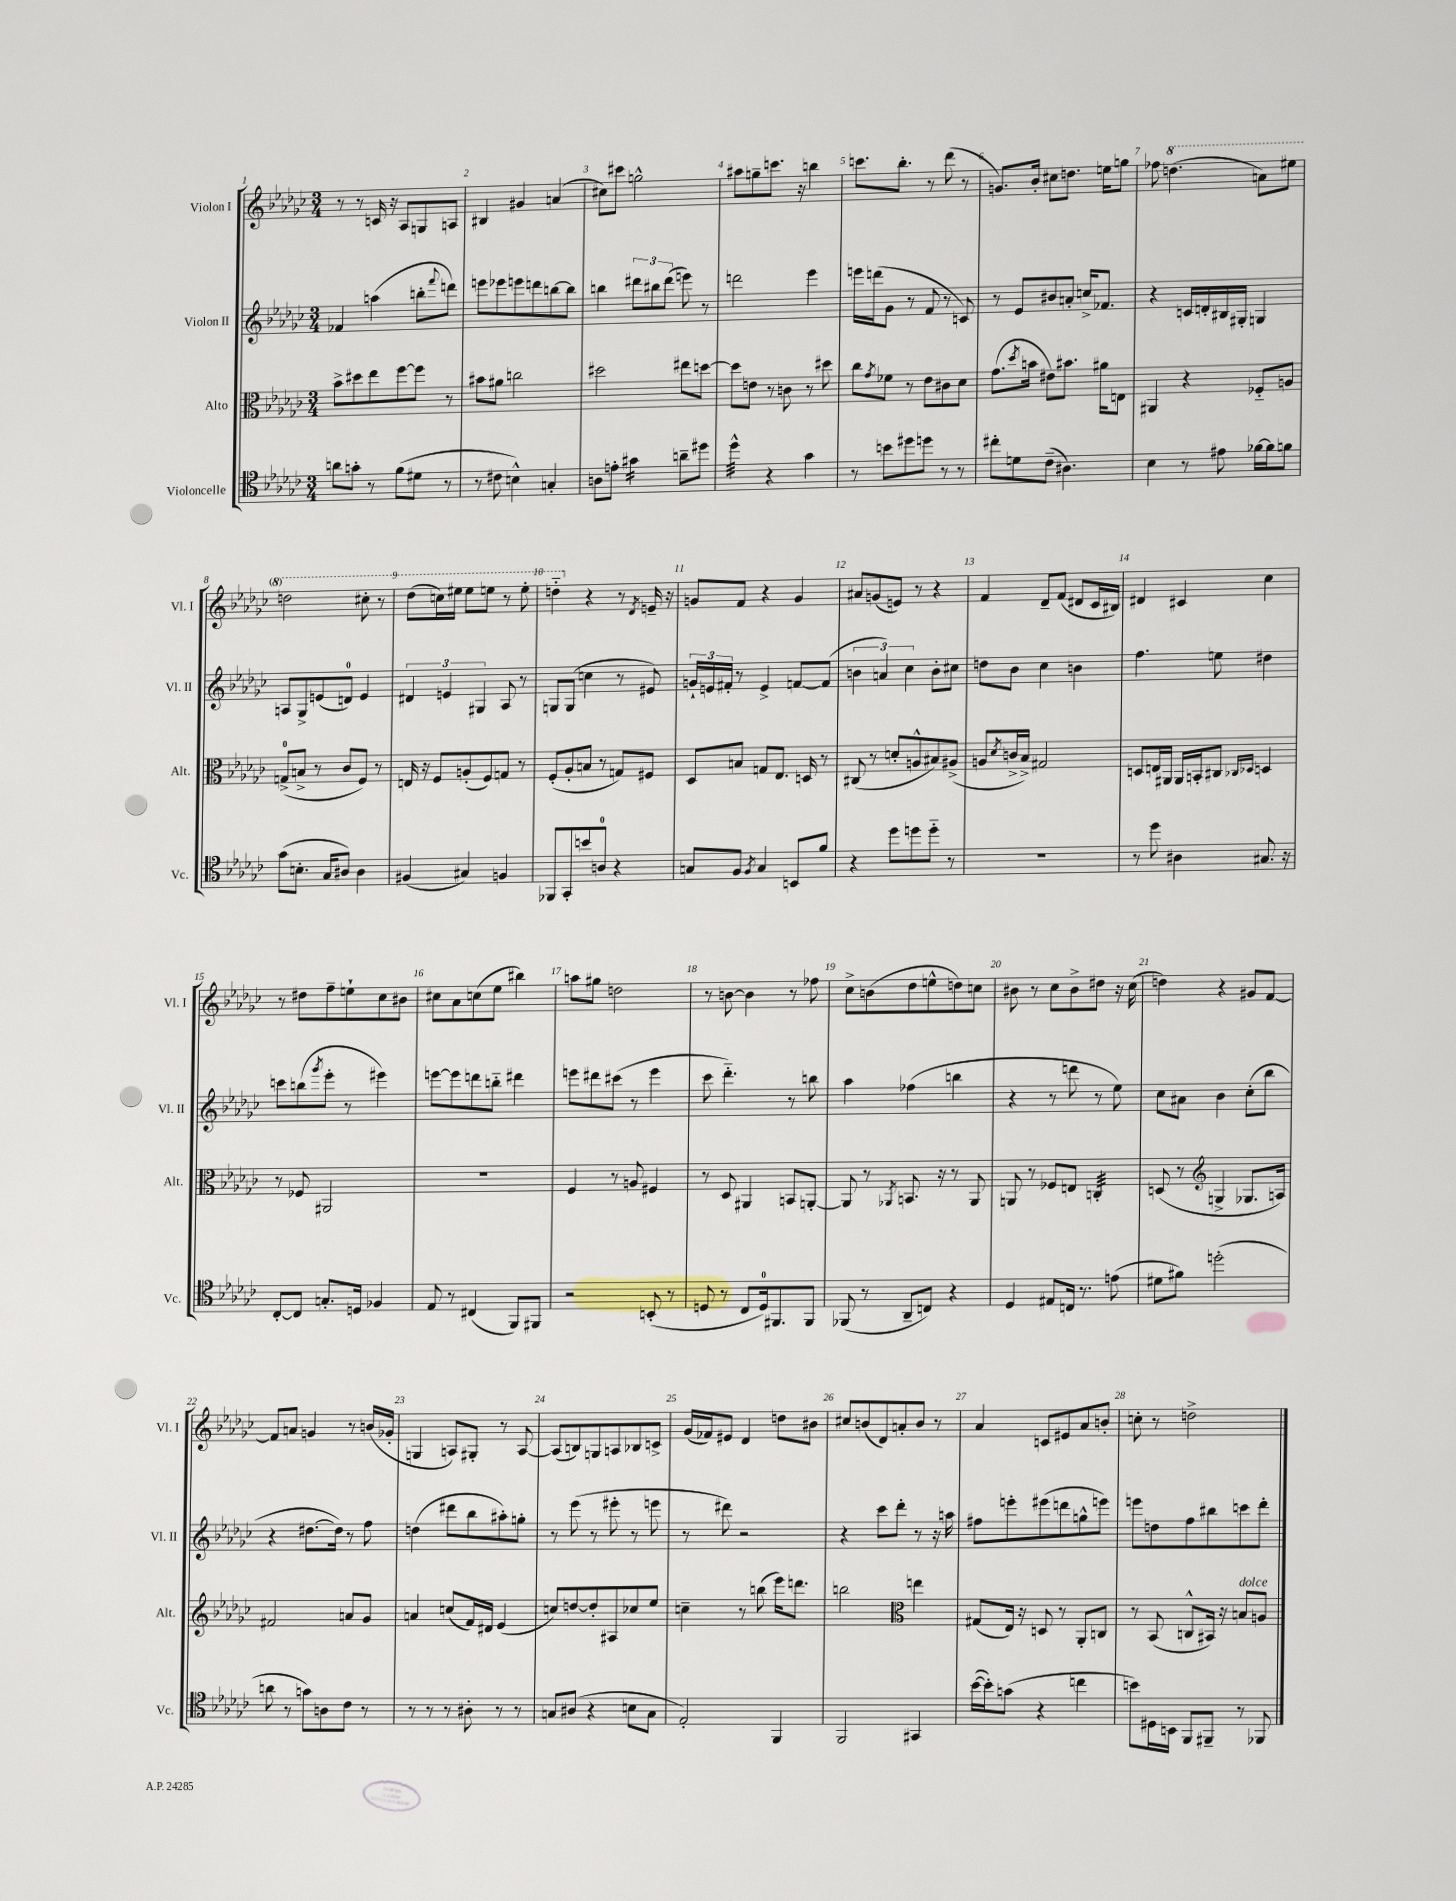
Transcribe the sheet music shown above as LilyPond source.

<<
\new StaffGroup <<
\new Staff = "s0" \with { instrumentName = "Violon I" shortInstrumentName = "Vl. I" } {
    \clef treble \key ges \major \numericTimeSignature \time 3/4
    r8 r8 c'16 r16 aes8 g8 a8 |
    bis4 gis'4 a'4( |
    cis''8) cis'''8 g''2-^ |
    ais''8 g''8-- c'''8. r16 b''4 |
    c'''8. bes''8.-. r8 des'''8( r8 |
    g'8.) bes'16-. cis''8 d''8. e''16 g''8 |
    fes''8 \ottava #1 d'''4.( a''8) eis'''8 |
    d'''2 cis'''8-. r8 |
    des'''8( c'''16) eis'''16 eis'''8 e'''8 r8 e'''8-. |
    d'''4-_ \ottava #0 r4 r8 \acciaccatura { des'8 } e'16-- r16 |
    g'8 f'8 r4 g'4 |
    ais'8 g'8( e'8) r8 r4 |
    f'4 des'8-- f'8( dis'8 ces'16 bis16) |
    dis'4 cis'4 ces''4 |
    r8 dis''8 f''8-- e''8-! ces''8 bis'8 |
    cis''8 aes'8 c''8( ees''8 bis''4) |
    a''8 gis''8 d''2 |
    r8 b'8~ b'4 r8 fes''8 |
    ces''8-> b'8( des''8 e''8-^ d''8) c''8 |
    bis'8 r8 ces''8 bis'8-> dis''8 r16 ces''16( |
    d''4) r4 gis'8 f'8~ |
    f'8 a'8 g'4 r8 b'16( ges'16-. |
    g4 a8) gis8-. r8 a8~ |
    a8( b8) g8 a8 bes8 c'8-> |
    ges'16( fes'16) eis'8 des'4 d''8 bis'8 |
    cis''8 b'8( des'8) a'8-. b'8 r8 |
    aes'4 c'8 eis'8 aes'8 b'8-. |
    c''8-. r8 d''2-> \bar "|." |
}
\new Staff = "s1" \with { instrumentName = "Violon II" shortInstrumentName = "Vl. II" } {
    \clef treble \key ges \major \numericTimeSignature \time 3/4
    fes'4 a''4( b''8-. \appoggiatura { f'''8 } d'''8) |
    e'''8 ees'''8 e'''8 d'''8 b''8~ b''8 |
    b''4 \tuplet 3/2 { dis'''8 bis''8 dis'''8( } e'''8) r8 |
    d'''2 ees'''4 |
    e'''16 d'''16( ges'8 r8 f'8 r8 c'8) |
    r8 ees'8 bis'8 a'8-. c''16-> fes'8. |
    r4 c'16 d'16-. bis16 gis16-. g4 |
    a8 ges8-> e'8( d'8-0) e'4 |
    \tuplet 3/2 { dis'4 e'4 gis4 } aes8 r8 |
    g8 g8( c''4 r8 eis'8) |
    \tuplet 3/2 { g'16-! e'16 fis'16-. } r8 e'4-> f'8~ f'8( |
    \tuplet 3/2 { b'4 a'4) ces''4 } b'8-. cis''8 |
    d''8 bes'8 ces''4 b'4 |
    f''4. e''8 dis''4 |
    c'''8 b''8( \acciaccatura { ges'''8 } ees'''8-. r8 eis'''4) |
    e'''8~ e'''8 d'''8 b''8-_ dis'''4 |
    e'''8 dis'''8 cis'''8( r8 e'''4 |
    ces'''8 des'''4.-_) r8 b''8 |
    aes''4 fes''4( b''4 |
    r4 r8 d'''8 r8 ees''8) |
    ces''8 ais'8 bes'4 ces''8-.( bes''8 |
    r4 dis''8.~ dis''16) r8 f''8 |
    d''4( dis'''8 bes''8 ais''8-.) g''8-. |
    r8 ees'''8( r8 eis'''8-. r8 e'''8 |
    r8 dis'''8) r2 |
    r4 ces'''8 des'''8-. r8 r16 a''16 |
    fis''8 e'''8-. eis'''8( d'''8 g''8-^ e'''8) |
    e'''8 d''8 f''8 bis''8 c'''8 des'''8-. \bar "|." |
}
\new Staff = "s2" \with { instrumentName = "Alto" shortInstrumentName = "Alt." } {
    \clef alto \key ges \major \numericTimeSignature \time 3/4
    bes'8-> dis''8 ees''8 f''8~ f''8 r8 |
    bis'8 ais'8 c''2 |
    dis''2 eis''8 d''8~ |
    d''8 e'8 r8 c'8 r8 dis''8 |
    ces''8 \acciaccatura { ges'8 } fes'8 r8 ees'8 cis'8 des'8 |
    ges'8.( \acciaccatura { des''8 } b'16 eis'8) bis'8. ais'16 e8 |
    ais,4 r4 fes8-_ a8 |
    g8-0->( b8-> r8 ces'8 f8) r8 |
    e16 r16 f8 a8-.( f8) g8 r8 |
    f8-.( aes8-. b8 r8 g8) fis8 |
    des8 b8 g8 ees8. d16 r8 |
    cis8( r8 d'8-. a8-^ bis8) ais8->( |
    a8 \acciaccatura { des'8 } c'16-> bes16->) gis2 |
    d8 e16 ais,16 ais,16 b,16-. cis8 \grace { ces16 des16 } d4 |
    r8 fes8 ais,2 |
    R2. |
    f4 r8 a8 fis4 |
    r8 des8 ais,4 b,8 a,8~-. |
    a,8 r8 \acciaccatura { aes,8 } b,8. r16 r8 aes,8 |
    a,8 r8 fes8 e8 c4:32-. |
    d8( r8 \clef treble g4-> ges8. a16) |
    fis'2 a'8 ges'8 |
    a'4 c''8( f'16) dis'16 ees'4( |
    c''8) d''8~ d''8-. ais8 ces''8 ees''8 |
    c''4-- r8 b''8( ees'''16) d'''8. |
    b''2 \clef alto e''4 |
    gis8( ees16) r16 d8 r8 aes,8-. c8 |
    r8 bes,8( c8-^ bis,16) r16 b8^\markup { \italic "dolce" } a8 \bar "|." |
}
\new Staff = "s3" \with { instrumentName = "Violoncelle" shortInstrumentName = "Vc." } {
    \clef tenor \key ges \major \numericTimeSignature \time 3/4
    a'8 g'8-. r8 f'8( dis'8 r8 |
    r8 cis'8 b4-^) g4-. |
    a8 e'8-. gis'4:16 a'8-- dis''8 |
    des''4:32-^ r4 ges'4 |
    r8 b'8 dis''8 d''8 r8 r8 |
    cis''8-. d'8 ces'8--( ais4.) |
    bes4 r8 eis'8 fes'16~ fes'16 f'8 |
    ges'8( b8.-. ges16 ais8) ais4 |
    fis4( gis4) f4 |
    fes,8 ges,8-. b'8 a8-0 r4 |
    g8 f8 \acciaccatura { f8 } g4 b,8 f'8 |
    r4 des''8 d''8 d''8-_ r8 |
    R2. |
    r8 des''8 ais4 gis8. r16 |
    ces8~-. ces8 g8.-. d16 fes4 |
    ees8 r8 cis4( f,8) fis,8 |
    r2 b,8-.( r8 |
    d8 r8 ces8 d16-0) fis,8. fis,8 |
    fes,8( r8 aes,8-- c8) r4 |
    des4 eis8 c16 r8. e'8( |
    dis'8 fis'8) d''2-.( |
    a'8 r8 g'8) a8 ces'8 r8 |
    r8 r8 r8 ais8-. r8 r8 |
    g8 ais8( r4 b8 g8 |
    ees2-.) f,4 |
    f,2 gis,4 |
    bes'16~( bes'16-.) g'8( r4 c''4 |
    b'8) dis16 b,16 f,8 fis,8-- r8 fes,8 \bar "|." |
}
>>
>>
\layout { \context { \Score \override BarNumber.break-visibility = ##(#f #t #t) barNumberVisibility = #all-bar-numbers-visible } }
